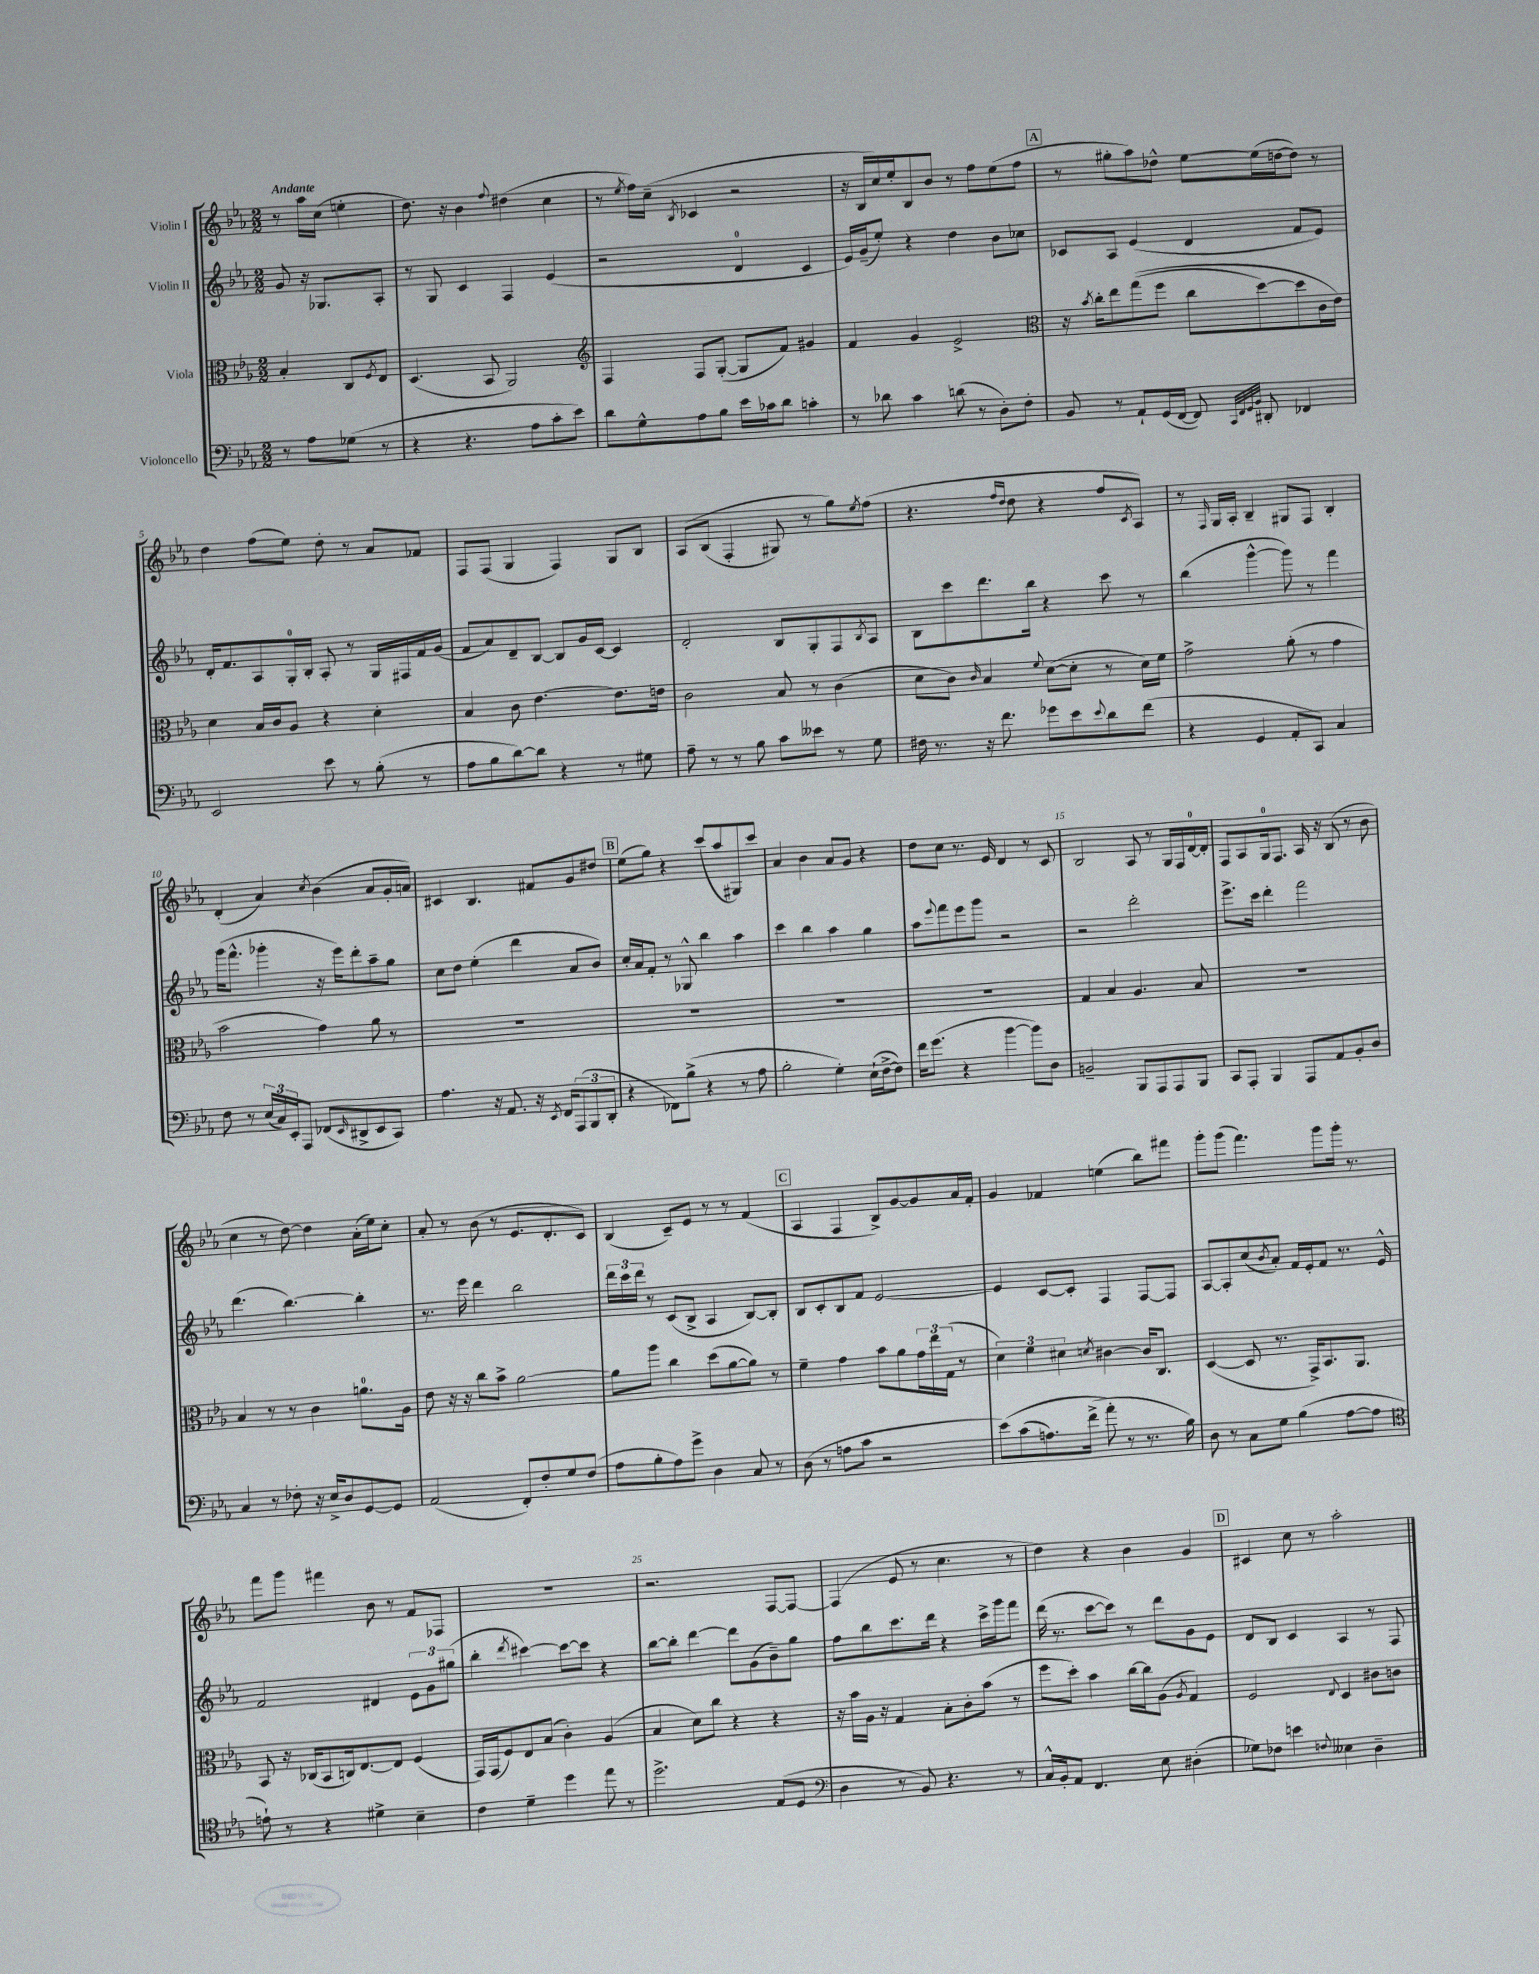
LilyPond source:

<<
\new StaffGroup <<
\new Staff = "s0" \with { instrumentName = "Violin I" } {
    \clef treble \key ees \major \numericTimeSignature \time 2/2 \partial 2 \tempo "Andante"
    r8 aes''16 c''16( e''4-. |
    d''8.) r16 bes'4 \appoggiatura { f''8 } dis''4( c''4 |
    r8 \acciaccatura { ees''8 } f''16) c''16--( \acciaccatura { bes8 } ces'4 r2 |
    r16 bes16 c''16) ees''16-. bes8 bes'8 r8 f''8 ees''8( f''8 |
    \mark \markup { \box "A" } r8 gis''8-. aes''8) des''8-^ ees''8~ ees''16( d''16~ d''8) r8 |
    d''4 f''8( ees''8) d''8-. r8 aes'8 fes'8 |
    f8 f8( g4 f4) g8 bes8 |
    aes8\( bes8( f4-. gis8) r8 g''8\) \acciaccatura { ees''8 } f''8( |
    r4. \grace { f''16 d''16 } d''8 r4 f''8 \acciaccatura { c'8 } aes8) |
    r8 \grace { f16 } g16 aes16-. bes4-- gis8 f8 bes4-. |
    d'4-.( aes'4) \acciaccatura { c''8 } bes'4( aes'8 g'16-. a'16) |
    cis'4 bes4. fis'8 g'8 dis''8 |
    \mark \markup { \box "B" } ees''8( g''8) r4 c'''8( aes''8 gis8) c'''8 |
    aes'4 bes'4 aes'8 g'8 r4 |
    d''8 c''8 r8. ees'16 d'4 r8 c'8 |
    bes2 aes8 r8 g16 f16 d'16-0~ d'16-. |
    f8 aes8 g16-0 f8. aes16 r16 bes8( r8 bes'8 |
    c''4 r8 d''8~) d''4 aes'16-.( ees''16) c''8-. |
    aes'8-. r8 bes'8( r8 ees'8. d'8.-. c'8) |
    bes4( c'8--) ees'8 r8 r8 f'4( |
    \mark \markup { \box "C" } aes4 f4 bes8->) g'8~ g'8 aes'16 f'16-. |
    g'4 fes'4 e''4( bes''8) fis'''8 |
    g'''8-. g'''8( f'''4.) g'''8 g'''16-. r8. |
    f'''8 g'''8 fis'''4 bes'8 r8 f'8 fes8 |
    R1 |
    r2. f8~ f8~ |
    f4( ees'8 r8 c''4. r8 |
    d''4) r4 bes'4 g'4 |
    \mark \markup { \box "D" } cis'4 c''8 r8 aes''2-. \bar "|." |
}
\new Staff = "s1" \with { instrumentName = "Violin II" } {
    \clef treble \key ees \major \numericTimeSignature \time 2/2 \partial 2
    g'8 r16 ges8. aes8-. |
    r8 g8 c'4 f4 ees'4( |
    r2 d'4-0 c'4 |
    ees'16) g'16--( ees''8-.) r4 d''4 bes'8 ces''8 |
    \mark \markup { \box "A" } ces'8 aes8 ees'4( d'4 f'8 ees'8) |
    d'16-. f'8. aes8 g16-0-. bes16-. aes8-. r8 g16 fis16 f'16 g'16( |
    f'8 aes'8) d'8-- bes8~ bes8 g'16 c'16~ c'4 |
    d'2-. bes8 g8-. f8 \acciaccatura { bes8 } aes8 |
    bes8 c'''8 d'''8. bes''16 r4 c'''8 r8 |
    bes''4( g'''4~-^ g'''8) r8 f'''4 |
    g'''16( f'''8.-^ ges'''4-. r16 ees'''16) d'''8-. aes''8-- g''8 |
    c''8 d''8 ees''4-.( d'''4 aes'8 bes'8) |
    \mark \markup { \box "B" } c''16-. aes'16 f'8-. r8 ges8-^ bes''4 aes''4 |
    c'''4 bes''4 aes''4 g''4 |
    aes''8 \appoggiatura { ees'''8 } f'''8 ees'''8 g'''8 r2 |
    r2 d'''2-. |
    ees'''8.-> c'''16 d'''4-. f'''2 |
    d'''4.( bes''4.~) bes''4-. |
    r8. ees'''16 d'''4 bes''2 |
    \tuplet 3/2 { d'''16 c'''16 d'''16 } r8 c'8( bes8-> aes4 bes8~) bes8-. |
    \mark \markup { \box "C" } bes8 c'8-. bes8 f'8 ees'2~ |
    ees'4 c'8~ c'8-. f4 f8~ f8 |
    aes8~ aes8-. c''8( \acciaccatura { bes'8 } aes'8-.) f'16 ees'16-. f'8 r8. ees'16-^ |
    f'2 dis'4 \tuplet 3/2 { ees'8 g'8 gis''8( } |
    bes''4-. \acciaccatura { d'''8 } cis'''4~) cis'''8~ cis'''8 r4 |
    bes''8~ bes''8-. d'''4~ d'''8 g'8( bes'8--) g''8 |
    f''8 bes''8 c'''8. d'''16 r4 c'''16-> g'''16 f'''8 |
    d'''16( r8. c'''8~ c'''8) r8 d'''8 g'8 ees'8 |
    \mark \markup { \box "D" } d'8 bes8 c'4 aes4 r8 f8 \bar "|." |
}
\new Staff = "s2" \with { instrumentName = "Viola" } {
    \clef alto \key ees \major \numericTimeSignature \time 2/2 \partial 2
    bes4-. c8 \acciaccatura { f8 } ees8 |
    d4.( bes,8 aes,2) |
    \clef treble f4 f8 g8~-.( g8 f'8) gis'4 |
    f'4 g'4 ees'2-> |
    \mark \markup { \box "A" } \clef alto r16 \acciaccatura { bes'8 } c''16-. ees''8 g''8(\( f''8 c''8 d''8~) d''8 c'16 ees'16\) |
    d'4 bes16 c'16 aes8 r4 d'4-. |
    bes4 c'8 ees'4.~ ees'8. e'16 |
    c'2 bes8 r8 c'4( |
    d'8 c'8) \grace { c'16 } bes4 \appoggiatura { f'8 } d'8~( d'8-. r8 d'16) f'16 |
    g'2-> aes'8-.( r8 g'4 |
    bes'2 g'4) aes'8 r8 |
    R1 |
    \mark \markup { \box "B" } R1 |
    R1 |
    R1 |
    g4 bes4 aes4. bes8 |
    R1 |
    bes4 r8 r8 c'4 a'8.-0 aes16 |
    ees'8 r16 r16 c''8 bes'8-> aes'2~ |
    aes'8 aes''8 c''4 d''8( aes'8~ aes'8) r8 |
    \mark \markup { \box "C" } f'4-- g'4 bes'8 aes'8 \tuplet 3/2 { g'16 ees''16 g16( } r8 |
    \tuplet 3/2 { d'4) f'4 dis'4 } \acciaccatura { d'8 } cis'4~ cis'16 c8. |
    d4~( d8 r8. g,16->) bes,8. aes,8. |
    bes,8 r16 ces16( bes,8 c16) ees8.~ ees8 f4( |
    g,16) g,16( f8) ees8 bes8( c'4-.) aes4( |
    bes4 d'8) c''8 r4 r4 |
    r16 bes'16 aes16 r16 g4 bes8-. c'8-. bes'8( r8 |
    f''8 d''8-.) bes'4 c''16~ c''16 aes8( \acciaccatura { aes8 } g4) |
    \mark \markup { \box "D" } f2 \appoggiatura { ees8 } d4 cis'8 c'8 \bar "|." |
}
\new Staff = "s3" \with { instrumentName = "Violoncello" } {
    \clef bass \key ees \major \numericTimeSignature \time 2/2 \partial 2
    r8 aes8 ges8( r8 |
    r4 r4. aes8 c'8-. ees'8) |
    d'8 g8-^ aes8 bes8 ees'16 ces'16 d'8 c'4-. |
    r8 des'8 c'4 d'8( r8 d8-.) f8-. |
    \mark \markup { \box "A" } bes,8 r8 aes,8-! g,16( f,16~ f,8) \grace { c,32 f,32 g,32 bes,32 } dis,8-. fes,4 |
    ees,2 ees'8 r8 bes8-.( r8 |
    aes8 bes8 d'8~) d'8 r4 r8 gis8 |
    aes8-- r8 r8 bes8 c'8 eeses'8 r8 g8 |
    fis16 r8. r16 f'8. ges'8 ees'8 \appoggiatura { ees'8 } d'8 f'8( |
    r4 g,4 aes,8-. c,8) c4 |
    f8 r8 \tuplet 3/2 { ees16( c16) ees,16-. } aes,,8 fes,8( \grace { ees,16 } dis,8-> ees,8 c,8) |
    aes4. r16 aes,8. r16 \acciaccatura { ees,8 } f,16 \tuplet 3/2 { aes,,8( bes,,8 d,8-. } |
    \mark \markup { \box "B" } r4 fes,8) bes8->( r4 r8 aes8 |
    bes2-. g4-.) ees16-!( f16~-> f8) |
    f'16 g'8.( r4 bes'4~ bes'8) d8 |
    b,2-- bes,,8 aes,,8 aes,,8 bes,,8 |
    c,8 aes,,8-. bes,,4 aes,,8 aes,8 bes,8-. d8 |
    c4 r8 fes8-. r16 ees16-> d8 g,8~ g,8 |
    aes,2( f,8-.) f8-. g8 f8( |
    aes8 bes8-. aes8) g'8-> d4 c8 r8 |
    \mark \markup { \box "C" } d8( r8 a8 c'8 r2 |
    ees'8)\( c'8( a8.) f'16->( aes'8-.\) r8 r8. bes16) |
    d8 r8 c8 g8 bes4( aes8~ aes8 |
    \clef tenor e'8-!) r8 r4 dis'4-> bes4-- |
    c'4 d'4-- d''4 ees''8 r8 |
    d''2.-> ees8( d8 |
    \clef bass d4 r8 bes,8) r4. r8 |
    c16-^ bes,16-. aes,8 f,4. ees8 dis4-.( |
    \mark \markup { \box "D" } ges8) fes8 e'4 \appoggiatura { f8 } eeses4 d4-- \bar "|." |
}
>>
>>
\layout { \context { \Score \override BarNumber.break-visibility = ##(#f #t #t) barNumberVisibility = #(every-nth-bar-number-visible 5) } }
